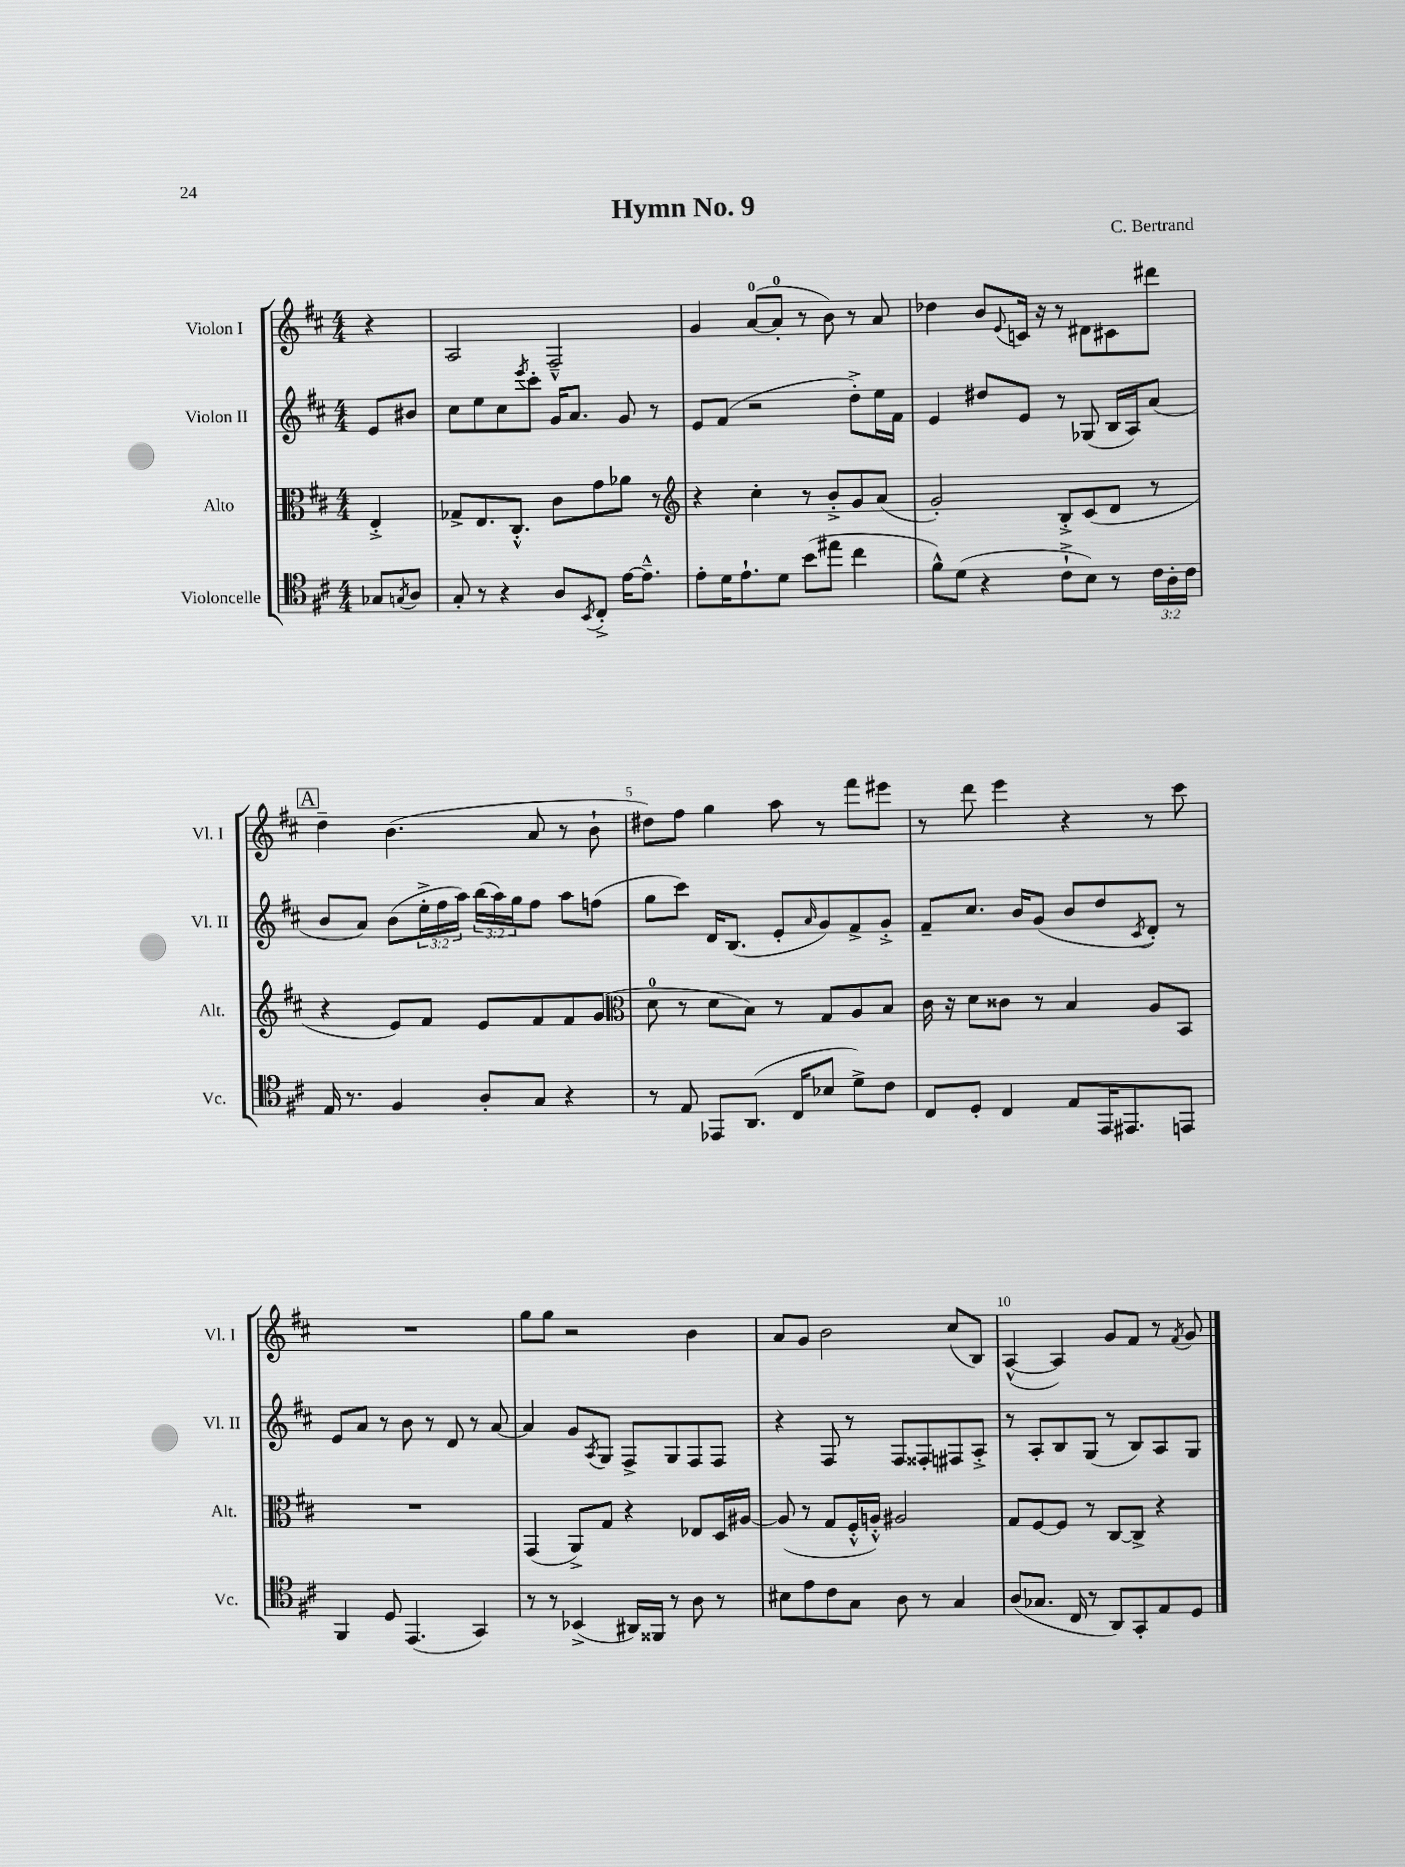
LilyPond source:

\header { title = "Hymn No. 9" composer = "C. Bertrand" }
<<
\new StaffGroup <<
\new Staff = "s0" \with { instrumentName = "Violon I" shortInstrumentName = "Vl. I" } {
    \clef treble \key d \major \numericTimeSignature \time 4/4 \partial 4
    r4 |
    a2 fis2---^ |
    g'4 a'8-0~( a'8-0-. r8 b'8) r8 a'8 |
    des''4 b'8 \appoggiatura { e'8 } c'16 r16 r8 dis'8 cis'8 dis'''8 |
    \mark \markup { \box "A" } d''4-- b'4.( a'8 r8 b'8-! |
    dis''8) fis''8 g''4 a''8 r8 fis'''8 eis'''8 |
    r8 d'''8 e'''4 r4 r8 cis'''8 |
    R1 |
    g''8 g''8 r2 b'4 |
    a'8 g'8 b'2 cis''8( b8) |
    a4~-^( a4) g'8 fis'8 r8 \acciaccatura { fis'8 } g'8 \bar "|." |
}
\new Staff = "s1" \with { instrumentName = "Violon II" shortInstrumentName = "Vl. II" } {
    \clef treble \key d \major \numericTimeSignature \time 4/4 \override Staff.TupletNumber.text = #tuplet-number::calc-fraction-text \partial 4
    e'8 bis'8 |
    cis''8 e''8 cis''8 \acciaccatura { e'''8 } cis'''8-. g'16 a'8. g'8 r8 |
    e'8 fis'8( r2 d''8-.->) e''16 fis'16 |
    e'4 dis''8 e'8 r8 ges8( b16 a16) a'8( |
    \mark \markup { \box "A" } b'8 a'8) b'8( \tuplet 3/2 { e''16-.-> fis''16 a''16) } \tuplet 3/2 { b''16( a''16) g''16 } fis''8 a''8 f''8( |
    g''8 cis'''8) d'16 b8.( e'8-. \grace { a'16 } g'8) fis'8-> g'8-.-> |
    fis'8-- cis''8. b'16 g'8( b'8 d''8 \acciaccatura { cis'8 } d'8-.) r8 |
    e'8 a'8 r8 b'8 r8 d'8 r8 a'8~ |
    a'4 g'8 \acciaccatura { a8 } g8 fis8-> g8 fis8 fis8 |
    r4 fis8 r8 fis8 fisis8-. fis8 a8-.-> |
    r8 a8-. b8 g8( r8 b8) a8 g8 \bar "|." |
}
\new Staff = "s2" \with { instrumentName = "Alto" shortInstrumentName = "Alt." } {
    \clef alto \key d \major \numericTimeSignature \time 4/4 \partial 4
    e4-.-> |
    ges8-> e8. cis8.-.-^ cis'8 g'8 aes'8 r8 |
    \clef treble r4 cis''4-. r8 b'8-.-> g'8 a'8( |
    g'2-.) b8-.-> cis'8( d'8 r8 |
    \mark \markup { \box "A" } r4 e'8) fis'8 e'8 fis'8 fis'8 g'8( |
    \clef alto d'8-0 r8 d'8 b8) r8 g8 a8 b8 |
    cis'16 r16 d'8 cisis'8 r8 b4 a8 b,8 |
    R1 |
    g,4( a,8->) g8 r4 ees8 d16 ais16~ |
    ais8( r8 g8 fis16-.-^ a16-.-^) ais2 |
    g8 fis8~ fis8 r8 cis8~ cis8-> r4 \bar "|." |
}
\new Staff = "s3" \with { instrumentName = "Violoncelle" shortInstrumentName = "Vc." } {
    \clef tenor \key d \major \numericTimeSignature \time 4/4 \override Staff.TupletNumber.text = #tuplet-number::calc-fraction-text \partial 4
    ges8 \acciaccatura { g8 } a8 |
    g8-. r8 r4 a8 \acciaccatura { b,8 } cis8-.-> e'16~ e'8.---^ |
    e'8-. d'16 e'8.-! d'8 b'8( eis''8 cis''4 |
    fis'8-^) d'8( r4 cis'8-!-> b8) r8 \tuplet 3/2 { cis'16 a16-. cis'16 } |
    \mark \markup { \box "A" } e16 r8. fis4 a8-. g8 r4 |
    r8 e8 ees,8 a,8.( cis16 bes8 d'8->) cis'8 |
    cis8 d8-. cis4 e8 e,16 eis,8. e,8 |
    fis,4 d8 e,4.( g,4) |
    r8 r8 bes,4->( ais,16) fisis,16 r8 a8 r8 |
    bis8 e'8 cis'8 g8 a8 r8 g4 |
    a8( ges8. cis16 r8 a,8) g,8-. e8 d8 \bar "|." |
}
>>
>>
\layout { \context { \Score \override BarNumber.break-visibility = ##(#f #t #t) barNumberVisibility = #(every-nth-bar-number-visible 5) } }
